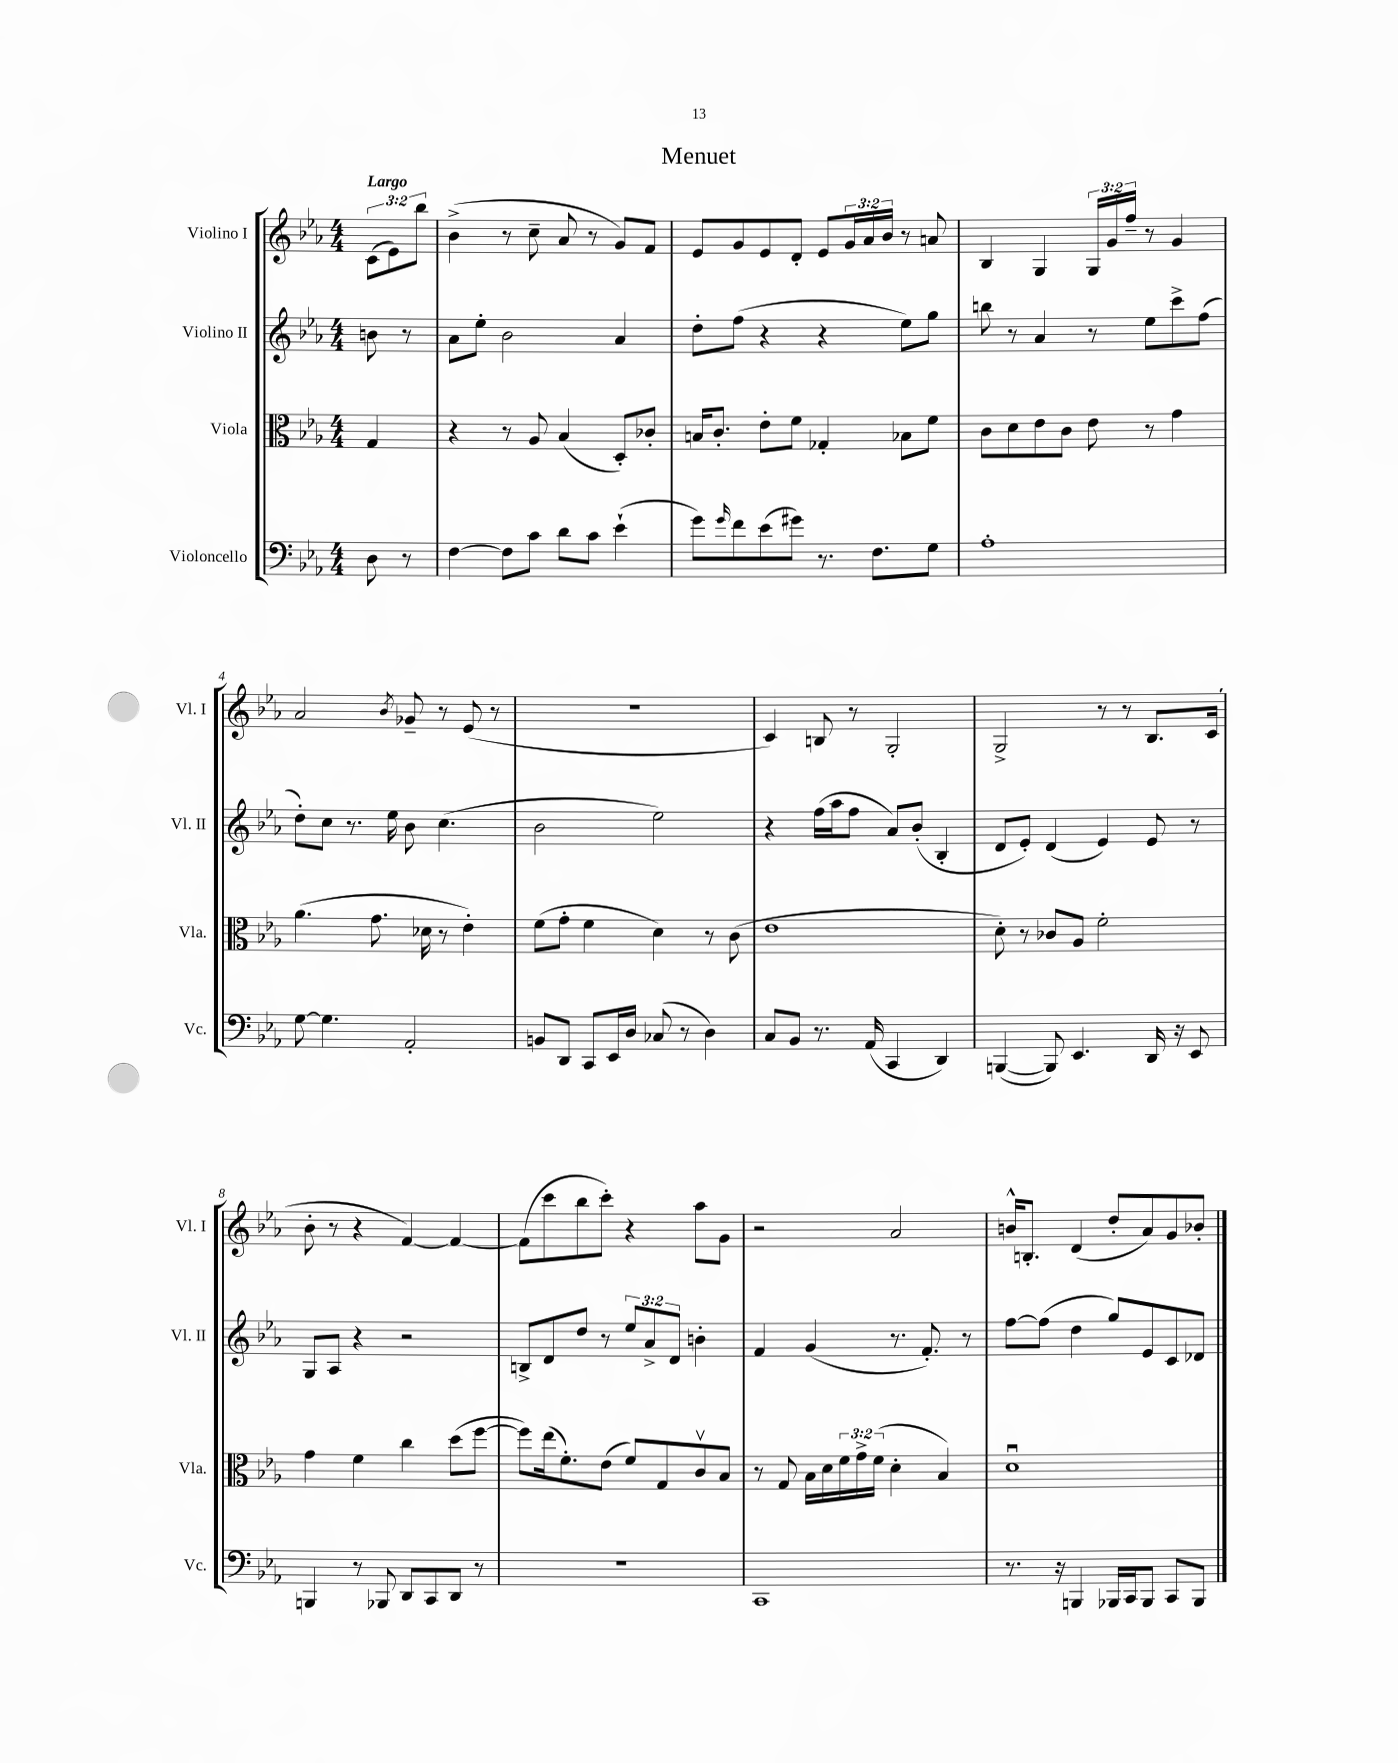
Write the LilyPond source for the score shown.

\header { title = "Menuet" }
<<
\new StaffGroup <<
\new Staff = "s0" \with { instrumentName = "Violino I" shortInstrumentName = "Vl. I" } {
    \clef treble \key ees \major \numericTimeSignature \time 4/4 \override Staff.TupletNumber.text = #tuplet-number::calc-fraction-text \partial 4 \tempo "Largo"
    \tuplet 3/2 { c'8( ees'8) bes''8 } |
    bes'4->( r8 c''8-- aes'8 r8 g'8) f'8 |
    ees'8 g'8 ees'8 d'8-. ees'8 \tuplet 3/2 { g'16 aes'16 bes'16 } r8 a'8 |
    bes4 g4 \tuplet 3/2 { g16 g'16 f''16-- } r8 g'4 |
    aes'2 \acciaccatura { bes'8 } ges'8-- r8 ees'8( r8 |
    R1 |
    c'4) b8 r8 g2-. |
    g2-> r8 r8 bes8. c'16( |
    bes'8-. r8 r4 f'4~) f'4~ |
    f'8( c'''8 bes''8 c'''8-.) r4 aes''8 g'8 |
    r2 aes'2 |
    b'16-^ b8.-. d'4( d''8-. aes'8) g'8 bes'8-. \bar "|." |
}
\new Staff = "s1" \with { instrumentName = "Violino II" shortInstrumentName = "Vl. II" } {
    \clef treble \key ees \major \numericTimeSignature \time 4/4 \override Staff.TupletNumber.text = #tuplet-number::calc-fraction-text \partial 4
    b'8 r8 |
    aes'8 ees''8-. bes'2 aes'4 |
    d''8-. f''8( r4 r4 ees''8) g''8 |
    b''8 r8 aes'4 r8 ees''8 c'''8-> f''8( |
    d''8-.) c''8 r8. ees''16 bes'8 c''4.( |
    bes'2 ees''2) |
    r4 f''16( aes''16 f''8 aes'8) bes'8-.( bes4-. |
    d'8 ees'8-.) d'4( ees'4) ees'8 r8 |
    g8 aes8 r4 r2 |
    b8-> d'8 d''8 r8 \tuplet 3/2 { ees''8 aes'8-> d'8 } b'4-. |
    f'4 g'4( r8. f'8.-.) r8 |
    f''8~ f''8( d''4 g''8) ees'8 c'8 des'8 \bar "|." |
}
\new Staff = "s2" \with { instrumentName = "Viola" shortInstrumentName = "Vla." } {
    \clef alto \key ees \major \numericTimeSignature \time 4/4 \override Staff.TupletNumber.text = #tuplet-number::calc-fraction-text \partial 4
    g4 |
    r4 r8 aes8 bes4( d8-.) ces'8-. |
    b16 c'8.-. ees'8-. f'8 ges4-. bes8 f'8 |
    c'8 d'8 ees'8 c'8 ees'8 r8 g'4 |
    aes'4.( g'8. des'16 r8 ees'4-.) |
    f'8( g'8-. f'4 d'4) r8 c'8( |
    ees'1 |
    d'8-.) r8 ces'8 aes8 f'2-. |
    g'4 f'4 c''4 d''8( f''8~ |
    f''8) ees''16( f'8.-.) ees'8( f'8) g8 c'8\upbow bes8 |
    r8 g8 bes16 d'16 \tuplet 3/2 { f'16 g'16-> f'16( } d'4-. bes4) |
    d'1\downbow \bar "|." |
}
\new Staff = "s3" \with { instrumentName = "Violoncello" shortInstrumentName = "Vc." } {
    \clef bass \key ees \major \numericTimeSignature \time 4/4 \partial 4
    d8 r8 |
    f4~ f8 c'8 d'8 c'8 ees'4-!( |
    g'8) \grace { g'16 } f'8 ees'8( gis'8) r8. f8. g8 |
    aes1-. |
    g8~ g4. aes,2-. |
    b,8 d,8 c,8 ees,16 d16 ces8( r8 d4) |
    c8 bes,8 r8. aes,16( c,4 d,4) |
    b,,4~( b,,8) ees,4. d,16 r16 ees,8 |
    b,,4 r8 bes,,8 d,8 c,8 d,8 r8 |
    R1 |
    c,1 |
    r8. r16 b,,4 bes,,16 c,16 bes,,8 c,8 bes,,8 \bar "|." |
}
>>
>>
